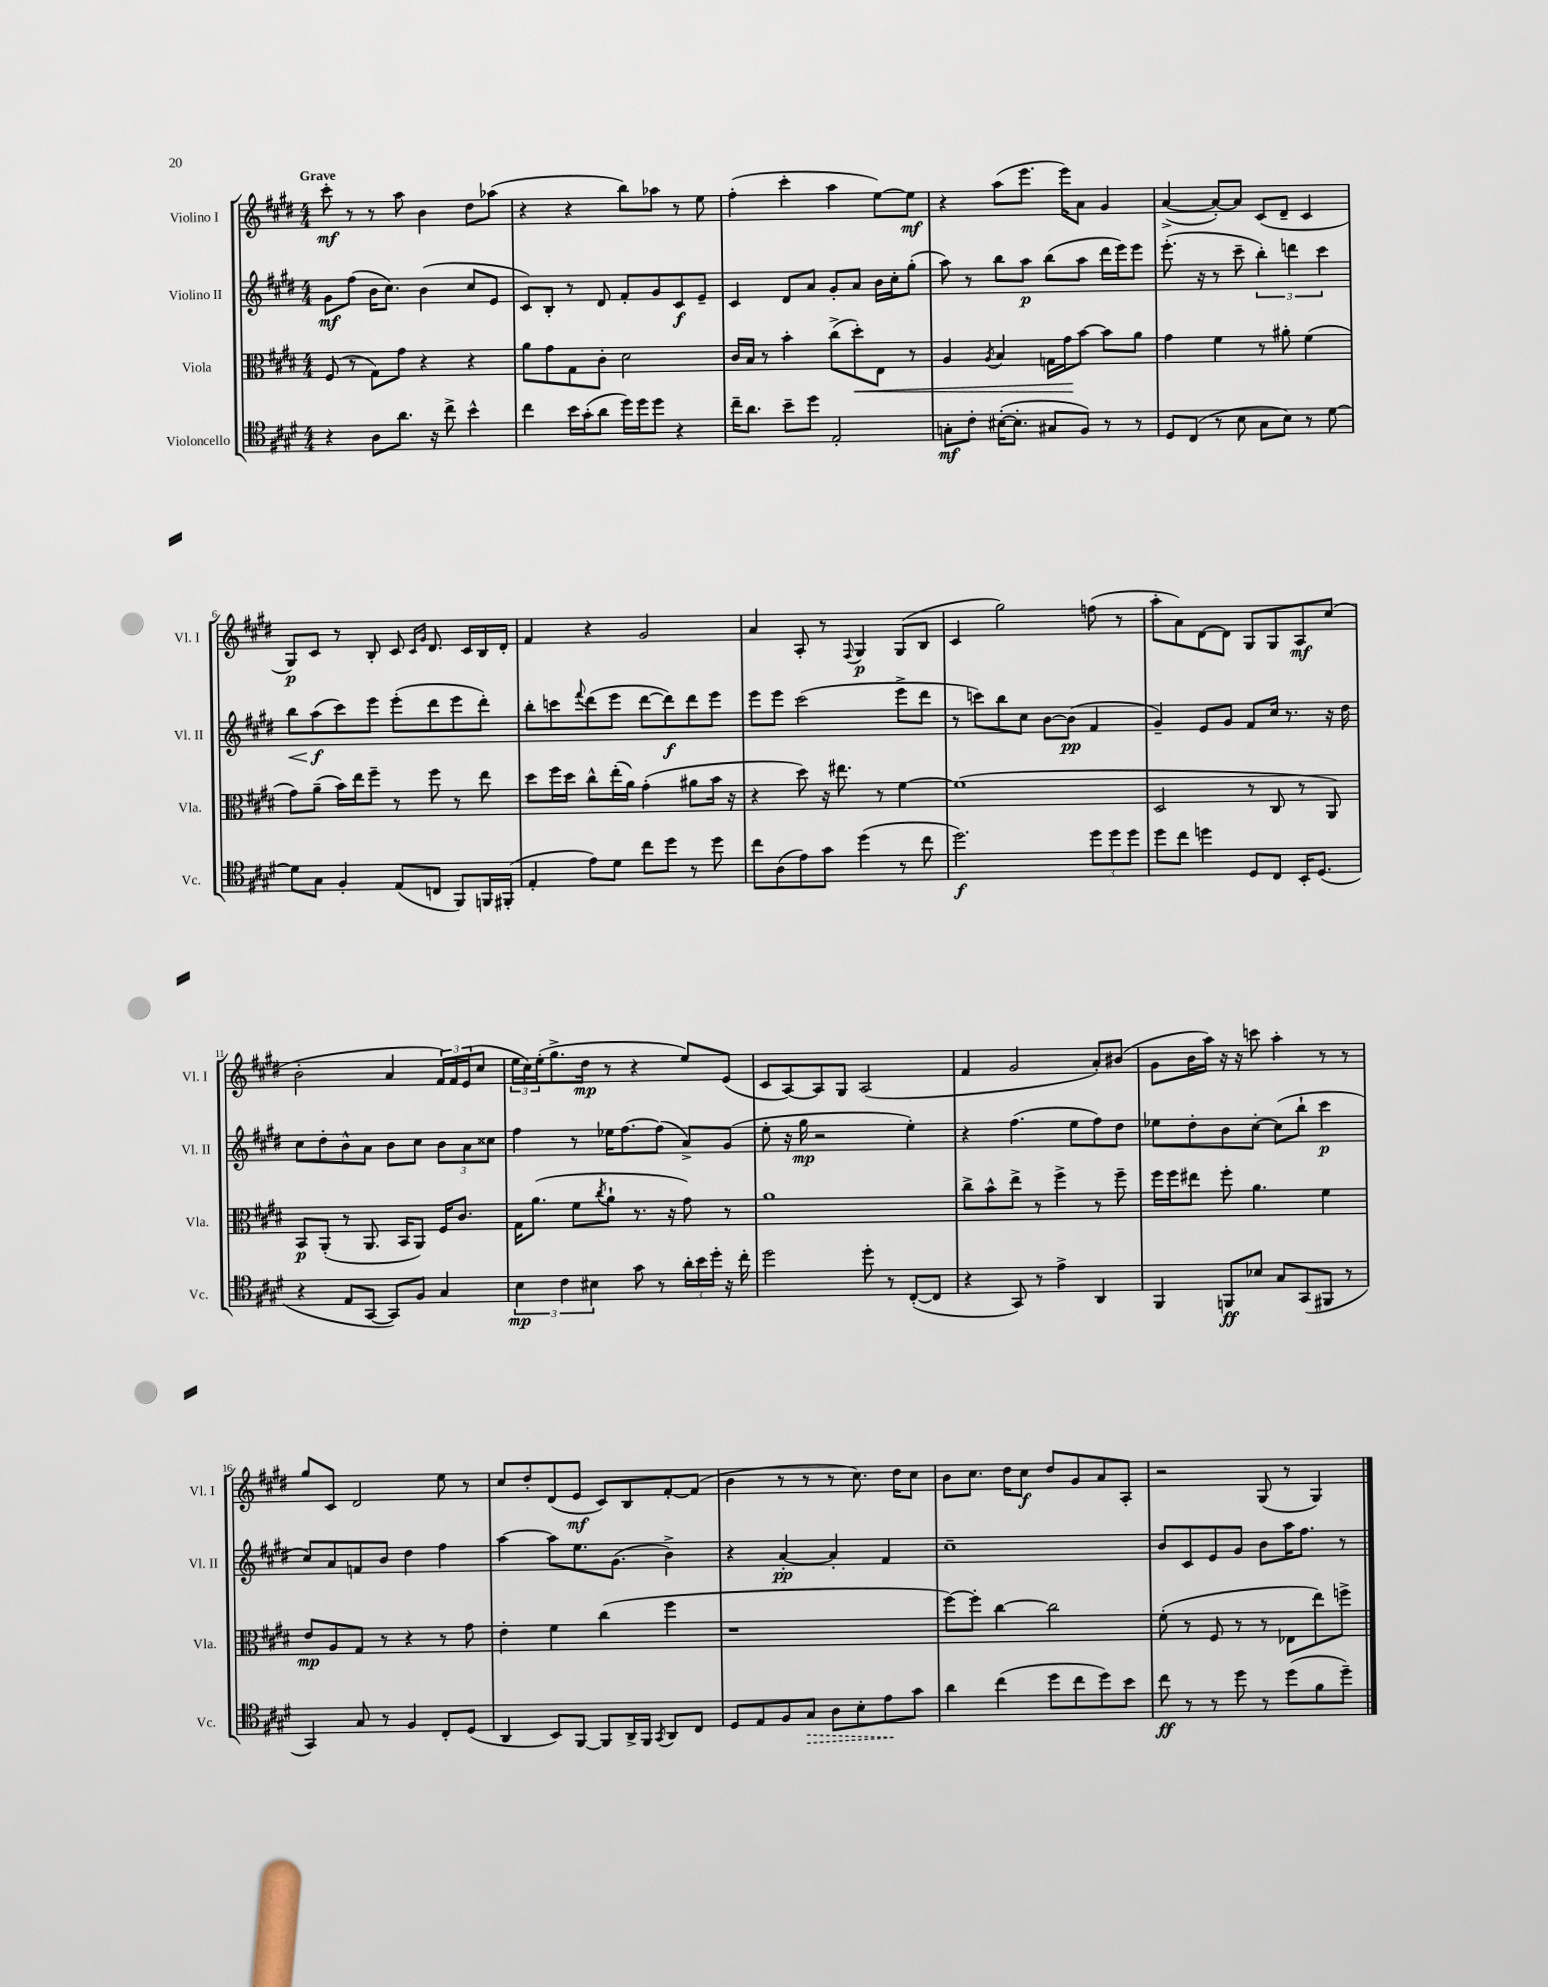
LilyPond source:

<<
\new StaffGroup <<
\new Staff = "s0" \with { instrumentName = "Violino I" shortInstrumentName = "Vl. I" } {
    \clef treble \key e \major \numericTimeSignature \time 4/4 \tempo "Grave"
    cis'''8-.\mf r8 r8 a''8 b'4 dis''8 aes''8( |
    r4 r4 b''8) aes''8 r8 e''8 |
    fis''4-.( cis'''4-. a''4 e''8~) e''8\mf |
    r4 a''8( e'''8. e'''16) a'8 gis'4 |
    a'4~->( a'8~-.) a'8 cis'8( dis'8-- cis'4 |
    gis8\p) cis'8 r8 b8-. cis'8 \grace { cis'16 gis'16 } dis'8. cis'16 b16 dis'16-. |
    fis'4 r4 gis'2 |
    a'4 a8-. r8 \appoggiatura { fis8 } gis4\p gis8( b8 |
    cis'4 gis''2) f''8( r8 |
    a''8-. a'8) dis'8~ dis'8 gis8 gis8 a8\mf cis''8( |
    b'2-. a'4 \tuplet 3/2 { fis'16) fis'16 e'16( } cis''8 |
    \tuplet 3/2 { e''16 cis''16) e''16-.( } gis''8.-> dis''16\mp r8 r4 e''8) e'8( |
    cis'8 a8~) a8 gis8 a2( |
    fis'4 gis'2 a'8-.) bis'8( |
    gis'8 b'16 a''16) r16 r16 c'''8 a''4-. r8 r8 |
    gis''8 cis'8 dis'2 e''8 r8 |
    cis''8 dis''8-. dis'8( e'8\mf cis'8) b8 fis'8~-. fis'8( |
    b'4 r8 r8 r8 cis''8.) dis''16 cis''8 |
    b'8 cis''8. dis''16 cis''8\f dis''8 gis'8 a'8 a8-. |
    r2 gis8( r8 gis4) \bar "|." |
}
\new Staff = "s1" \with { instrumentName = "Violino II" shortInstrumentName = "Vl. II" } {
    \clef treble \key e \major \numericTimeSignature \time 4/4
    gis'8\mf fis''8( b'16 cis''8.) b'4( cis''8 e'8 |
    cis'8) b8-. r8 dis'8 fis'8-. gis'8 cis'8\f e'8-- |
    cis'4 dis'8 a'8 gis'8-. a'8 b'16 cis''16-. gis''8-.( |
    a''8) r8 b''8 a''8\p b''8( a''8 dis'''16 e'''16) e'''8 |
    e'''8.-.( r16 r8 cis'''8-- \tuplet 3/2 { b''4-.) d'''4 cis'''4 } |
    b''8\< a''8\f\!( cis'''8) e'''8 e'''8-.( dis'''8 e'''8 dis'''8-.) |
    b''8-. c'''8 \appoggiatura { fis'''8 } dis'''8( e'''8 dis'''8~ dis'''8\f) dis'''8 e'''8 |
    e'''8 e'''8 cis'''2( e'''8-> dis'''8 |
    r8 c'''8) b''8 cis''8 b'8~ b'8\pp( fis'4 |
    gis'4--) e'8 gis'8 fis'8 cis''16 r8. r16 dis''16 |
    cis''8 dis''8-. b'8-^ a'8 b'8 cis''8 \tuplet 3/2 { b'8 a'8 cisis''8 } |
    fis''4 r8 ees''16 fis''8.~ fis''8( a'8->) gis'8( |
    e''8-. r16 gis''16\mp r2 e''4-.) |
    r4 fis''4.( e''8 fis''8) dis''8 |
    ees''8 dis''8-. b'8 cis''8~-. cis''8( b''8-! cis'''4\p |
    cis''8) a'8 f'8 b'8 dis''4 fis''4 |
    a''4~ a''8 e''8. gis'8.( b'4->) |
    r4 a'4~-.\pp a'4-. fis'4 |
    cis''1-- |
    b'8 cis'8 e'8 gis'8 b'8 a''16 fis''8. r8 \bar "|." |
}
\new Staff = "s2" \with { instrumentName = "Viola" shortInstrumentName = "Vla." } {
    \clef alto \key e \major \numericTimeSignature \time 4/4
    fis8( r8 gis8) gis'8 r4 r4 |
    a'8 gis'8 gis8 cis'8-. dis'2 |
    cis'16 b16 r8 b'4-. cis''8->( dis''8-.\<) e8 r8 |
    a4 \acciaccatura { a8 } b4 g16 gis'16\! b'8~ b'8 a'8 |
    gis'4 fis'4 r8 ais'8-. fis'4( |
    gis'8) a'8--( b'16) e''16 fis''8-- r8 fis''8 r8 e''8 |
    dis''8 fis''16 dis''16 cis''8-^ e''16-.( a'16) gis'4-.( ais'8 b'16 r16 |
    r4 dis''8) r16 eis''8. r8 fis'4~ |
    fis'1( |
    dis2 r8 cis8 r8 a,8) |
    b,8\p a,8-.( r8 a,8. b,16 a,8) fis16 cis'8. |
    gis16 a'8.( fis'8 \acciaccatura { cis''8 } a'8-! r8. r16 gis'8) r8 |
    a'1 |
    cis''8-> b'8-^ e''8-> r8 fis''4-> r8 fis''8-- |
    fis''16 fis''16 eis''8 fis''8-. a'4. fis'4 |
    e'8\mp a8 gis8 r8 r4 r8 gis'8 |
    e'4-. fis'4 cis''4( fis''4 |
    r1 |
    fis''8~) fis''8-. cis''4~ cis''2 |
    fis'8-.( r8 fis8 r8 r8 ees8 e''8) f''8-> \bar "|." |
}
\new Staff = "s3" \with { instrumentName = "Violoncello" shortInstrumentName = "Vc." } {
    \clef tenor \key e \major \numericTimeSignature \time 4/4
    r4 a8 a'8. r16 cis''8-> b'4-^ |
    cis''4 b'16 gis'16-.( a'8 dis''16) dis''16 dis''8 r4 |
    cis''16-- a'8. b'8-- dis''8 e2-. |
    g8-.\mf cis'8-. bis16~-.( bis8.-. gis8 fis8) r8 r8 |
    dis8 cis8( r8 b8 gis8 b8) r8 dis'8~ |
    dis'8 gis8 fis4-. e8( c8 fis,8) f,16 fis,16-.( |
    e4-. e'8) dis'8 cis''8 dis''8 r8 dis''8 |
    cis''8 a8( e'8) gis'8 dis''4( r8 cis''8 |
    dis''2.\f) \tuplet 3/2 { dis''8 dis''8 dis''8 } |
    dis''8 cis''8 d''4 dis8 cis8 b,16-. dis8.( |
    r4 e8 gis,8~ gis,8) fis8 gis4 |
    \tuplet 3/2 { b4\mp cis'4 bis4 } gis'8 r8 \tuplet 3/2 { a'16-. b'16 dis''16-. } r16 cis''16-. |
    dis''2 dis''8-. r8 cis8~-.( cis8 |
    r4 gis,8) r8 e'4-> a,4 |
    fis,4 f,8\ff bes8 gis8 gis,8( fis,8 r8 |
    gis,4) gis8 r8 fis4 cis8-. dis8( |
    a,4 b,8) fis,8~ fis,8 a,16-> fis,16 \acciaccatura { gis,8 } a,8 cis8 |
    dis8 e8 fis8 \once \override Hairpin.style = #'dashed-line gis8\> a8 b8-. e'8\! gis'8 |
    a'4 cis''4( dis''8 cis''8 dis''8) b'8 |
    cis''8\ff r8 r8 dis''8 r8 dis''8( fis'8 dis''8--) \bar "|." |
}
>>
>>
